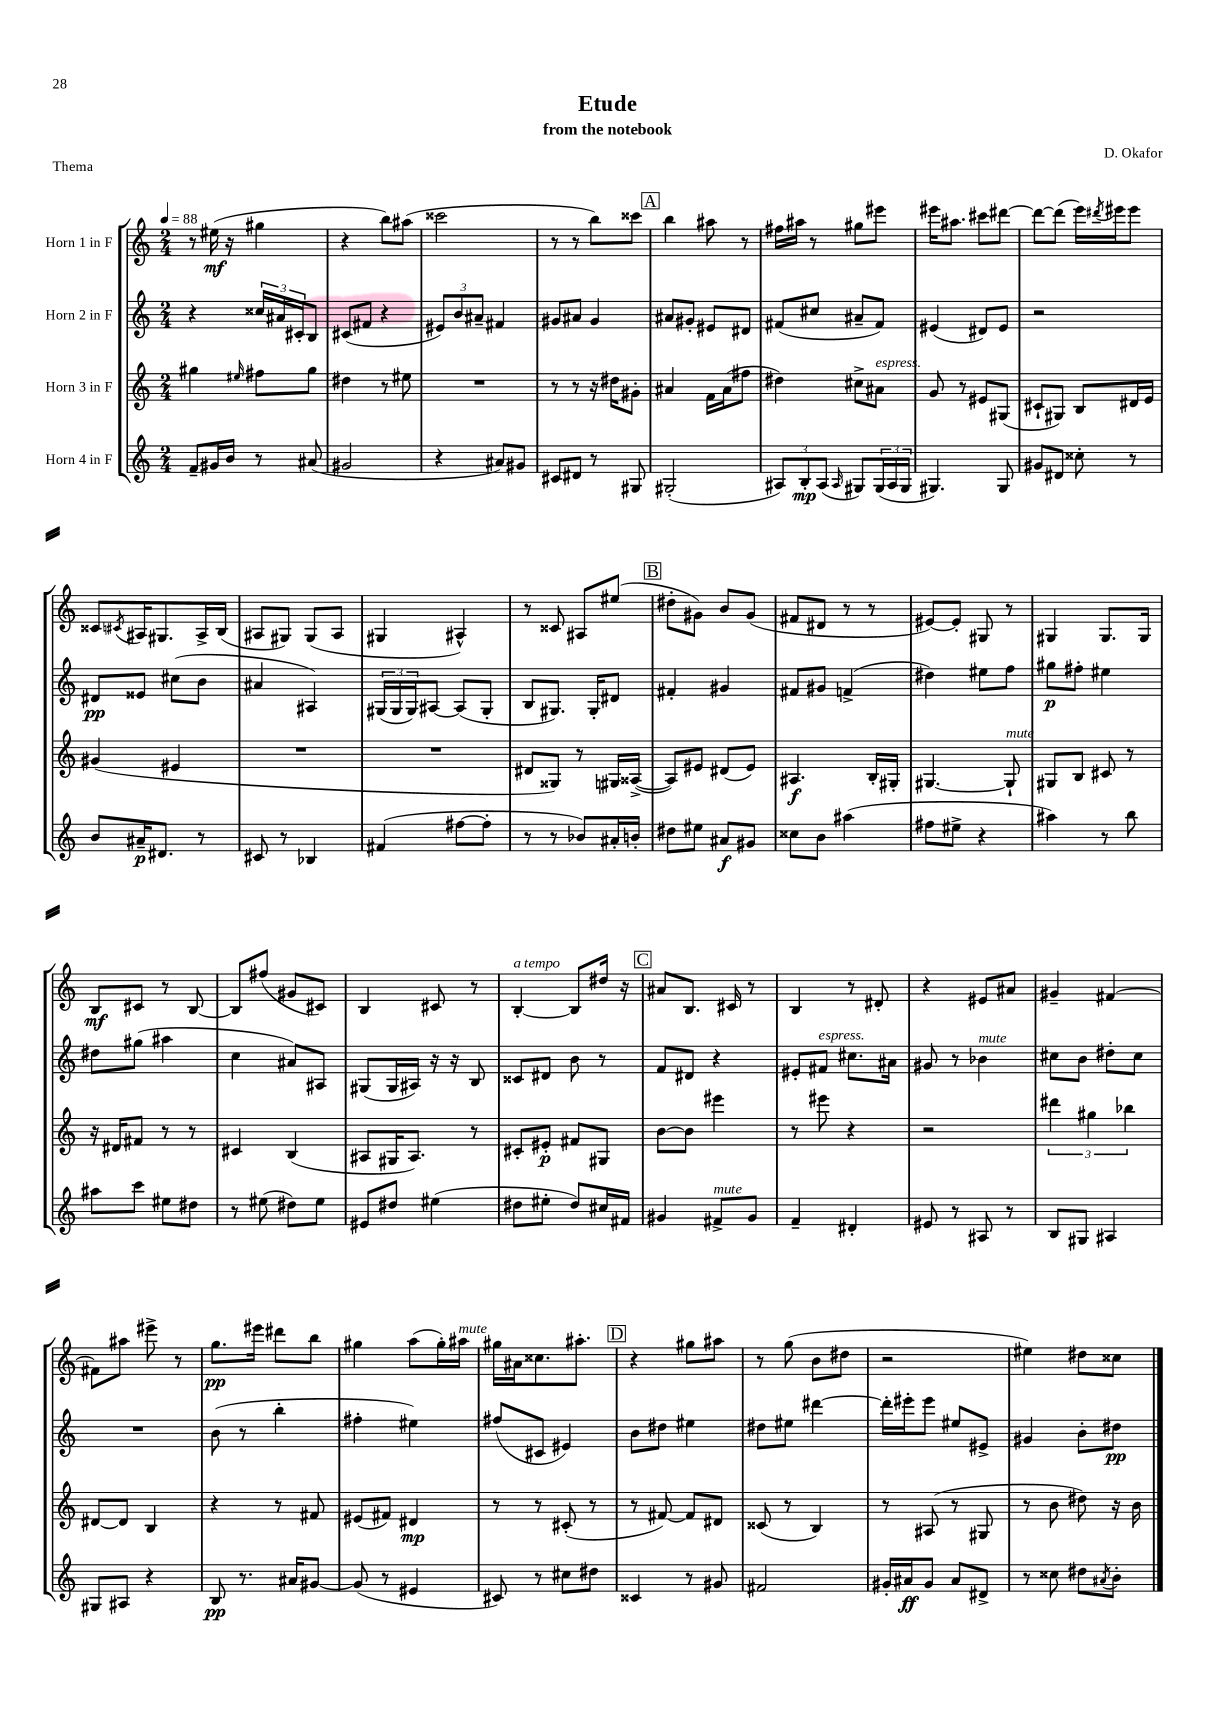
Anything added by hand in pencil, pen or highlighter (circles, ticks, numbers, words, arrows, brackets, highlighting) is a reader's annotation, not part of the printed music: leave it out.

**kern	**dynam	**kern	**dynam	**kern	**dynam	**kern	**dynam
*part4	*part4	*part3	*part3	*part2	*part2	*part1	*part1
*staff4	*staff4	*staff3	*staff3	*staff2	*staff2	*staff1	*staff1
*I"Horn 4 in F	*	*I"Horn 3 in F	*	*I"Horn 2 in F	*	*I"Horn 1 in F	*
*clefG2	*	*clefG2	*	*clefG2	*	*clefG2	*
*k[]	*	*k[]	*	*k[]	*	*k[]	*
*M2/4	*	*M2/4	*	*M2/4	*	*M2/4	*
*MM88	*	*MM88	*	*MM88	*	*MM88	*
=1	=1	=1	=1	=1	=1	=1	=1
8f~/L	.	4gg#X\	.	4r	.	8r	.
16g#X/L	.	.	.	.	.	(16ee#X\	mf
16b/JJ	.	.	.	.	.	16r	.
.	.	16qqee#X/	.	.	.	.	.
8r	.	8ff#X\L	.	24cc##X/LL	.	4gg#X\	.
.	.	.	.	24a#X/	.	.	.
.	.	.	.	24c#X'/J	.	.	.
(8a#X/	.	8gg#\J	.	8B/J	.	.	.
=2	=2	=2	=2	=2	=2	=2	=2
2g#X/	.	4dd#X\	.	(8c#X/L	.	4r	.
.	.	.	.	8f#X/J	.	.	.
.	.	8r	.	4r	.	8bb\L)	.
.	.	8ee#X\	.	.	.	(8aa#X\J	.
=3	=3	=3	=3	=3	=3	=3	=3
4r	.	2r	.	12e#X/L)	.	2ccc##X\	.
.	.	.	.	12b/	.	.	.
.	.	.	.	12a#X~/J	.	.	.
8a#X/L)	.	.	.	4f#X/	.	.	.
8g#X/J	.	.	.	.	.	.	.
=4	=4	=4	=4	=4	=4	=4	=4
8c#X/L	.	8r	.	8g#X/L	.	8r	.
8d#X/J	.	8r	.	8a#X/J	.	8r	.
8r	.	16r	.	4g#/	.	8bb\L)	.
.	.	16dd#X\KL	.	.	.	.	.
8G#X/	.	8g#X'\J	.	.	.	8ccc##X\J	.
!!LO:REH:place=s1:t=A
=5	=5	=5	=5	=5	=5	=5	=5
(2G#X'/	.	4a#X/	.	8a#X/L	.	4bb\	.
.	.	.	.	8g#X'/J	.	.	.
.	.	16f\LL	.	8e#X/L	.	8aa#X\	.
.	.	(16a#\J	.	.	.	.	.
.	.	8ff#X\J	.	8d#X/J	.	8r	.
=6	=6	=6	=6	=6	=6	=6	=6
12A#X/L)	.	4dd#X\)	.	(8f#X/L	.	16ff#X\LL	.
.	.	.	.	.	.	16aa#X\JJ	.
12B'/	mp	.	.	.	.	.	.
.	.	.	.	8cc#X/J	.	8r	.
(12A#/J	.	.	.	.	.	.	.
16qqA#/	.	.	.	.	.	.	.
8G#X/L)	.	8cc#X^\L	.	8a#X~/L	.	8gg#X\L	.
!	!	!LO:TX:a:i:t=espress.	!	!	!	!	!
(24G#/L	.	8a#X\J	.	8f#/J)	.	8eee#X\J	.
24A#/	.	.	.	.	.	.	.
24G#/JJ	.	.	.	.	.	.	.
=7	=7	=7	=7	=7	=7	=7	=7
4.G#X/)	.	8g/	.	(4e#X/	.	16eee#X\KL	.
.	.	.	.	.	.	8.aa#X\J	.
.	.	8r	.	.	.	.	.
.	.	8e#X/L	.	8d#X/L)	.	8ccc#X\L	.
8G#/	.	(8G#X/J	.	8e#/J	.	[8ddd#X\J	.
=8	=8	=8	=8	=8	=8	=8	=8
8g#X/L	.	8c#X`/L	.	2r	.	8ddd#\L_	.
8d#X/J	.	8G#X/J)	.	.	.	(8ddd#\J]	.
8cc##X'\	.	8B/L	.	.	.	16eee\LL)	.
.	.	.	.	.	.	8qddd#X/	.
.	.	.	.	.	.	16eee#X\J	.
8r	.	16d#X/L	.	.	.	8eee#\J	.
.	.	16e/JJ	.	.	.	.	.
!!LO:LB:g=z
=9	=9	=9	=9	=9	=9	=9	=9
8b/L	.	(4g#X/	.	8d#X/L	pp	8c##X/L	.
.	.	.	.	.	.	8qc#X/	.
16a#X~/K	p	.	.	8e##X/J	.	16A#X/K	.
8.d#X/J	.	.	.	.	.	8.G#X/	.
.	.	4e#X/	.	(8cc#X\L	.	.	.
8r	.	.	.	8b\J	.	16A#^/L	.
.	.	.	.	.	.	(16B/JJ	.
=10	=10	=10	=10	=10	=10	=10	=10
8c#X/	.	2r	.	4a#X/	.	8A#X/L	.
8r	.	.	.	.	.	8G#X/J)	.
4B-X/	.	.	.	4A#X/)	.	(8G#/L	.
.	.	.	.	.	.	8A#/J	.
=11	=11	=11	=11	=11	=11	=11	=11
(4f#X/	.	2r	.	(24G#X/LL	.	4G#X/	.
.	.	.	.	24G#/	.	.	.
.	.	.	.	24G#/J)	.	.	.
.	.	.	.	[8A#X/J	.	.	.
[8ff#X\L	.	.	.	(8A#/L]	.	4A#X^^/)	.
8ff#'\J]	.	.	.	8G#'/J	.	.	.
=12	=12	=12	=12	=12	=12	=12	=12
8r	.	8d#X/L	.	8B/L	.	8r	.
8r	.	8G##X/J)	.	8.G#X/J)	.	8c##X/	.
8b-X/L)	.	8r	.	.	.	8A#X/L	.
.	.	.	.	16G#'/KL	.	.	.
16a#X'/L	.	16G#X/LL	.	8d#X/J	.	(8ee#X/J	.
16bn'/JJ	.	([16A##X^/JJ	.	.	.	.	.
!!LO:REH:place=s1:t=B
=13	=13	=13	=13	=13	=13	=13	=13
8dd#X\L	.	8A##/L])	.	4f#X'/	.	8dd#X'\L	.
8ee#X\J	.	8e#X/J	.	.	.	8g#X\J)	.
8a#X/L	f	(8d#X/L	.	4g#X/	.	8b/L	.
8g#X/J	.	8e#/J)	.	.	.	(8g#/J	.
=14	=14	=14	=14	=14	=14	=14	=14
8cc##X\L	.	4.A#X/	f	8f#X/L	.	8f#X/L	.
8b\J	.	.	.	8g#X/J	.	8d#X/J	.
(4aa#X\	.	.	.	(4fn^/	.	8r	.
.	.	16B'/LL	.	.	.	8r	.
.	.	16G#X'/JJ	.	.	.	.	.
=15	=15	=15	=15	=15	=15	=15	=15
8ff#X\L	.	[4.G#X/	.	4dd#X\)	.	[8e#X/L)	.
8ee#X^\J	.	.	.	.	.	8e#'/J]	.
4r	.	.	.	8ee#X\L	.	8G#X/	.
!	!	!LO:TX:a:i:t=mute	!	!	!	!	!
.	.	8G#`/]	.	8ff\J	.	8r	.
=16	=16	=16	=16	=16	=16	=16	=16
4aa#X\)	.	8G#X/L	.	8gg#X\L	p	4G#X/	.
.	.	8B/J	.	8ff#X'\J	.	.	.
8r	.	8c#X/	.	4ee#X\	.	8.G#/L	.
8bb\	.	8r	.	.	.	.	.
.	.	.	.	.	.	16G#/Jk	.
!!LO:LB:g=z
=17	=17	=17	=17	=17	=17	=17	=17
8aa#X\L	.	16r	.	8dd#X\L	.	8B/L	mf
.	.	16d#X/KL	.	.	.	.	.
8ccc\J	.	8f#X/J	.	(8gg#X\J	.	8c#X/J	.
8ee#X\L	.	8r	.	4aa#X\	.	8r	.
8dd#X\J	.	8r	.	.	.	[8B/	.
=18	=18	=18	=18	=18	=18	=18	=18
8r	.	4c#X/	.	4cc\	.	8B/L]	.
(8ee#X\	.	.	.	.	.	(8ff#X/J	.
8dd#X\L)	.	(4B/	.	8a#X/L)	.	8g#X/L	.
8ee#\J	.	.	.	8A#X/J	.	8c#X/J)	.
=19	=19	=19	=19	=19	=19	=19	=19
8e#X/L	.	8A#X/L	.	(8G#X/L	.	4B/	.
8dd#X/J	.	16G#X/K	.	16G#/L	.	.	.
.	.	8.A#/J)	.	16A#X/JJ)	.	.	.
(4ee#X\	.	.	.	16r	.	8c#X/	.
.	.	.	.	16r	.	.	.
.	.	8r	.	8B/	.	8r	.
=20	=20	=20	=20	=20	=20	=20	=20
!	!	!	!	!	!	!LO:TX:a:i:t=a tempo	!
8dd#X\L	.	8c#X'/L	.	8c##X/L	.	[4B'/	.
8ee#X'\J	.	8e#X'/J	p	8d#X/J	.	.	.
8dd#/L)	.	8f#X/L	.	8b\	.	8B/L]	.
16cc#X/L	.	8G#X/J	.	8r	.	16dd#X/Jk	.
16f#X/JJ	.	.	.	.	.	16r	.
!!LO:REH:place=s1:t=C
=21	=21	=21	=21	=21	=21	=21	=21
4g#X/	.	[8b\L	.	8f/L	.	8a#X/L	.
.	.	8b\J]	.	8d#X/J	.	8.B/J	.
!LO:TX:a:i:t=mute	!	!	!	!	!	!	!
8f#X^/L	.	4eee#X\	.	4r	.	.	.
.	.	.	.	.	.	16c#X/	.
8g#/J	.	.	.	.	.	8r	.
=22	=22	=22	=22	=22	=22	=22	=22
4f~/	.	8r	.	8e#X'/L	.	4B/	.
!	!	!	!	!LO:TX:a:i:t=espress.	!	!	!
.	.	8eee#X\	.	8f#X/J	.	.	.
4d#X'/	.	4r	.	8.cc#X\L	.	8r	.
.	.	.	.	.	.	8d#X'/	.
.	.	.	.	16a#X\Jk	.	.	.
=23	=23	=23	=23	=23	=23	=23	=23
8e#X/	.	2r	.	8g#X/	.	4r	.
8r	.	.	.	8r	.	.	.
!	!	!	!	!LO:TX:a:i:t=mute	!	!	!
8A#X/	.	.	.	4b-X\	.	8e#X/L	.
8r	.	.	.	.	.	8a#X/J	.
=24	=24	=24	=24	=24	=24	=24	=24
8B/L	.	6ddd#X\	.	8cc#X\L	.	4g#X~/	.
8G#X/J	.	.	.	8b\J	.	.	.
.	.	6gg#X\	.	.	.	.	.
4A#X/	.	.	.	8dd#X'\L	.	[4f#X/	.
.	.	6bb-X\	.	.	.	.	.
.	.	.	.	8cc#\J	.	.	.
!!LO:LB:g=z
=25	=25	=25	=25	=25	=25	=25	=25
8G#X/L	.	[8d#X/L	.	2r	.	8f#X\L]	.
8A#X/J	.	8d#/J]	.	.	.	8aa#X\J	.
4r	.	4B/	.	.	.	8eee#X^\	.
.	.	.	.	.	.	8r	.
=26	=26	=26	=26	=26	=26	=26	=26
8B/	pp	4r	.	(8b\	.	8.gg\L	pp
8.r	.	.	.	8r	.	.	.
.	.	.	.	.	.	16eee#X\Jk	.
.	.	8r	.	4bb'\	.	8ddd#X\L	.
16a#X/KL	.	.	.	.	.	.	.
[8g#X/J	.	8f#X/	.	.	.	8bb\J	.
=27	=27	=27	=27	=27	=27	=27	=27
(8g#/]	.	(8e#X/L	.	4ff#X'\	.	4gg#X\	.
8r	.	8f#X/J)	.	.	.	.	.
4e#X/	.	4d#X/	mp	4ee#X\)	.	(8aa\L	.
.	.	.	.	.	.	16gg#'\L)	.
!	!	!	!	!	!	!LO:TX:a:i:t=mute	!
.	.	.	.	.	.	16aa#X\JJ	.
=28	=28	=28	=28	=28	=28	=28	=28
8c#X/)	.	8r	.	(8ff#X/L	.	16gg#X\LL	.
.	.	.	.	.	.	16a#X\J	.
8r	.	8r	.	8c#X/J	.	8.cc##X\	.
8cc#X\L	.	(8c#X'/	.	4e#X/)	.	.	.
.	.	.	.	.	.	8.aa#X'\J	.
8dd#X\J	.	8r	.	.	.	.	.
!!LO:REH:place=s1:t=D
=29	=29	=29	=29	=29	=29	=29	=29
4c##X/	.	8r	.	8b\L	.	4r	.
.	.	[8f#X/)	.	8dd#X\J	.	.	.
8r	.	8f#/L]	.	4ee#X\	.	8gg#X\L	.
8g#X/	.	8d#X/J	.	.	.	8aa#X\J	.
=30	=30	=30	=30	=30	=30	=30	=30
2f#X/	.	(8c##X/	.	8dd#X\L	.	8r	.
.	.	8r	.	8ee#X\J	.	(8gg\	.
.	.	4B/)	.	[4ddd#X\	.	8b\L	.
.	.	.	.	.	.	8dd#X\J	.
=31	=31	=31	=31	=31	=31	=31	=31
16g#X'/LL	.	8r	.	16ddd#'\LL]	.	2r	.
16a#X/J	ff	.	.	16eee#X'\J	.	.	.
8g#/J	.	(8A#X/	.	8eee#\J	.	.	.
8a#/L	.	8r	.	8ee#X/L	.	.	.
8d#X^/J	.	8G#X/	.	8e#X^/J	.	.	.
=32	=32	=32	=32	=32	=32	=32	=32
8r	.	8r	.	4g#X/	.	4ee#X\)	.
8cc##X\	.	8b\	.	.	.	.	.
8dd#X\L	.	8dd#X\)	.	8b'\L	.	8dd#X\L	.
8qa#X/	.	.	.	.	.	.	.
8b'\J	.	16r	.	8dd#X\J	pp	8cc##X\J	.
.	.	16b\	.	.	.	.	.
==	==	==	==	==	==	==	==
*-	*-	*-	*-	*-	*-	*-	*-
